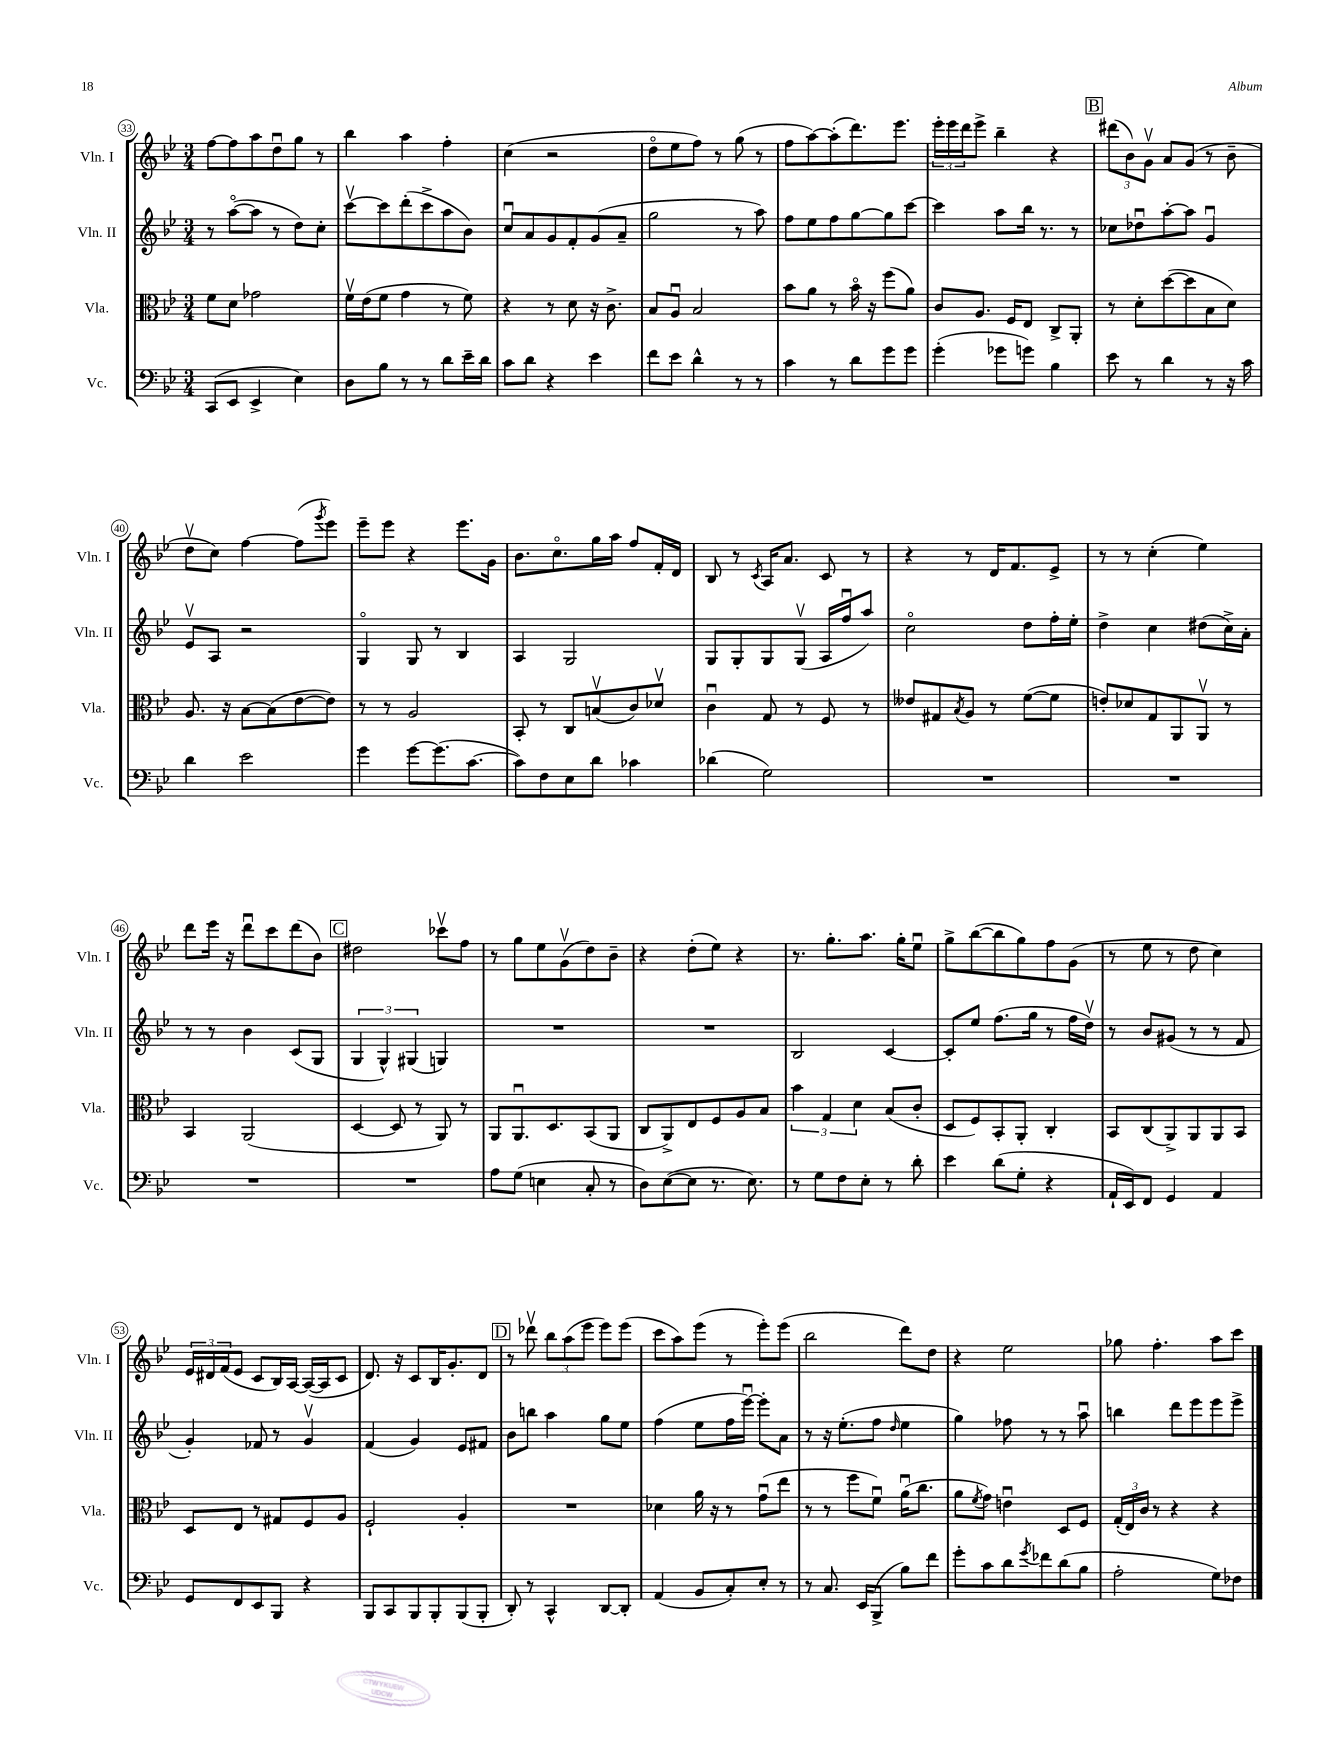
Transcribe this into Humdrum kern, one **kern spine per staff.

**kern	**kern	**kern	**kern
*staff4	*staff3	*staff2	*staff1
*clefF4	*clefC3	*clefG2	*clefG2
*k[b-e-]	*k[b-e-]	*k[b-e-]	*k[b-e-]
*M3/4	*M3/4	*M3/4	*M3/4
(8CC	8f	8r	[8ff
8EE-	8d	([8aao	8ff]
4EE-^	2g-	8aa]	8aa
.	.	8r	8ddu
4E-)	.	8dd)	8gg
.	.	8cc'	8r
=	=	=	=
8D	16fv	[8cccv	4bb-
.	(16e-	.	.
8B-	8f	8ccc]	.
8r	4g	(8ddd'	4aa
8r	.	8ccc^	.
8d	8r	8aa	4ff'
16e-~	8f)	8b-)	.
16d	.	.	.
=	=	=	=
8c	4r	8ccu	(4cc
8d	.	8a	.
4r	8r	8g	2r
.	8d	8f'	.
4e-	16r	(8g	.
.	8.c^	.	.
.	.	8a~	.
=	=	=	=
8f	8B-	2gg	8ddo
8e-	8Au	.	8ee-
4d^^	2B-	.	8ff)
.	.	.	8r
8r	.	8r	(8gg
8r	.	8aa)	8r
=	=	=	=
4c	8b-	8ff	8ff
.	8a	8ee-	[8aa)
8r	8r	8ff	(8aa']
8d	16b-o	[8gg	8.ddd)
.	16r	.	.
8g	(8ff	8gg]	.
.	.	.	8.eee-
8g	8a)	[8ccc	.
=	=	=	=
(4g'	8c	4ccc]	24eee-'
.	.	.	24eee-
.	.	.	24ddd
.	8.A	.	8eee-^
8g-	.	8aa	4bb-~
.	16F	.	.
8g)	8E-	16bb-	.
.	.	8.r	.
4B-	8C^	.	4r
.	8AA'	8r	.
=	=	=	=
8e-	8r	8cc-	(12ddd#
.	.	.	12b-)
8r	8d'	8dd-u	.
.	.	.	12gv
4d	([8dd	[8aa'	8a
.	8dd]	8aa]	(8g
8r	8B-	4gu	8r
16r	8d)	.	8b-~
16c	.	.	.
=	=	=	=
4d	8.A	8e-v	8ddv
.	.	8A	8cc)
.	16r	.	.
2e-	[8B-	2r	[4ff
.	(8B-]	.	.
.	[8e-	.	(8ff]
.	.	.	8qggg
.	8e-])	.	8eee-)
=	=	=	=
4g	8r	4Go	8eee-~
.	8r	.	8eee-
[8g	2A	8G	4r
(8.g]	.	8r	.
.	.	4B-	8.eee-
[8.c	.	.	.
.	.	.	16g
=	=	=	=
8c])	8BB-'	4A	8.b-
8F	8r	.	.
.	.	.	8.cco
8E-	8C	2G	.
8d	(8Bv	.	16gg
.	.	.	16aa
4c-	8c)	.	8ff
.	8d-v	.	16f'
.	.	.	16d
=	=	=	=
(4d-	4cu	8G	8B-
.	.	8G'	8r
.	.	.	8qc
2G)	8G	8G	16A
.	.	.	8.a
.	8r	(8Gv	.
.	8F	16A	8c
.	.	16ffu	.
.	8r	8aa)	8r
=	=	=	=
2.r	8e--	2cco	4r
.	8G#	.	.
.	8qB-	.	.
.	8A	.	8r
.	8r	.	16d
.	.	.	8.f
.	([8f	8dd	.
.	8f]	16ff'	8e-^
.	.	16ee-'	.
=	=	=	=
2.r	8e')	4dd^	8r
.	8d-	.	8r
.	8G	4cc	(4cc'
.	8AA	.	.
.	8AAv	(8dd#	4ee-)
.	8r	16cc^)	.
.	.	16a'	.
=	=	=	=
2.r	4BB-	8r	8ddd
.	.	8r	16eee-
.	.	.	16r
.	(2AA	4b-	8dddu
.	.	.	8ccc
.	.	(8c	(8ddd
.	.	8G	8b-)
=	=	=	=
2.r	[4D	6G	2dd#
.	.	6G^^)	.
.	8D]	.	.
.	.	(6G#	.
.	8r	.	.
.	8AA)	4G)	8ccc-v
.	8r	.	8ff
=	=	=	=
8A	8AA	2.r	8r
(8G	8.AAu	.	8gg
4E	.	.	8ee-
.	8.D	.	.
.	.	.	(8gv
8C'	(8BB-	.	8dd)
8r	8AA	.	8b-~
=	=	=	=
8D)	8C	2.r	4r
([8E-	8AA^)	.	.
8E-]	8E-	.	(8dd'
8.r	8F	.	8ee-)
.	8A	.	4r
8.E-)	.	.	.
.	8B-	.	.
=	=	=	=
8r	6b-	2B-	8.r
8G	.	.	.
.	6G	.	.
.	.	.	8.gg'
8F	.	.	.
.	6d	.	.
8E-'	.	.	8.aa
8r	(8B-	[4c	.
.	.	.	16gg'
8d'	8c'	.	8ee-u
=	=	=	=
4e-	8D	8c']	8gg^
.	8F)	8ee-	([8bb-
(8d	8BB-'	(8.ff	8bb-]
8G'	8AA'	.	8gg)
.	.	16gg	.
4r	4C'	8r	8ff
.	.	16ff	(8g
.	.	16ddv)	.
=	=	=	=
16AA`	8BB-	8r	8r
16EE-)	.	.	.
8FF	(8C	8b-	8ee-
4GG	8AA^)	(8g#	8r
.	8AA	8r	8dd
4AA	8AA	8r	4cc)
.	8BB-	8f	.
=	=	=	=
8GG	8D	4g')	24e-
.	.	.	24d#
.	.	.	(24f
8FF	8E-	.	8e-
8EE-	8r	8f-	8c
8BBB-	8G#	8r	16B-)
.	.	.	[16A
4r	8F	4gv	(16A_
.	.	.	16A]
.	8A	.	8c
=	=	=	=
8BBB-	2F`	(4f	8.d)
8CC	.	.	.
.	.	.	16r
8BBB-	.	4g)	8c
8BBB-'	.	.	16B-
.	.	.	8.g'
(8BBB-	4A'	8e-	.
8BBB-'	.	8f#	8d
=	=	=	=
8DD')	2.r	8b-	8r
8r	.	8bb	8ddd-v
4CC^^	.	4aa	12bb-
.	.	.	(12aa
.	.	.	12eee-
[8DD	.	8gg	8eee-)
8DD']	.	8ee-	(8eee-
=	=	=	=
(4AA	4d-	(4ff	8ccc
.	.	.	8aa)
8BB-	16a	8ee-	(8eee-
.	16r	.	.
8C')	8r	16ff	8r
.	.	[16eee-u)	.
8E-'	(8gu	8eee-']	8eee-')
8r	8ee-	8a	(8eee-
=	=	=	=
8r	8r	8r	2bb-
8.C	8r	16r	.
.	.	(8.ee-'	.
.	8ff	.	.
16EE-	.	.	.
(8BBB-^	8fu)	8ff	.
.	.	16qqdd	.
8B-)	(16au	4ee-	8ddd)
.	8.cc	.	.
8f	.	.	8dd
=	=	=	=
8g'	8a	4gg)	4r
.	8qf	.	.
8c	8g)	.	.
8d	4eu	8ff-	2ee-
8qg	.	.	.
8f-	.	8r	.
(8d	8D	8r	.
8B-	8F	8aau	.
=	=	=	=
2A'	(24G'	4bb	8gg-
.	24E-)	.	.
.	24c	.	.
.	8r	.	4.ff'
.	4r	8ddd	.
.	.	8eee-	.
8G)	4r	8eee-	8aa
8F-	.	8eee-^	8ccc
==	==	==	==
*-	*-	*-	*-
